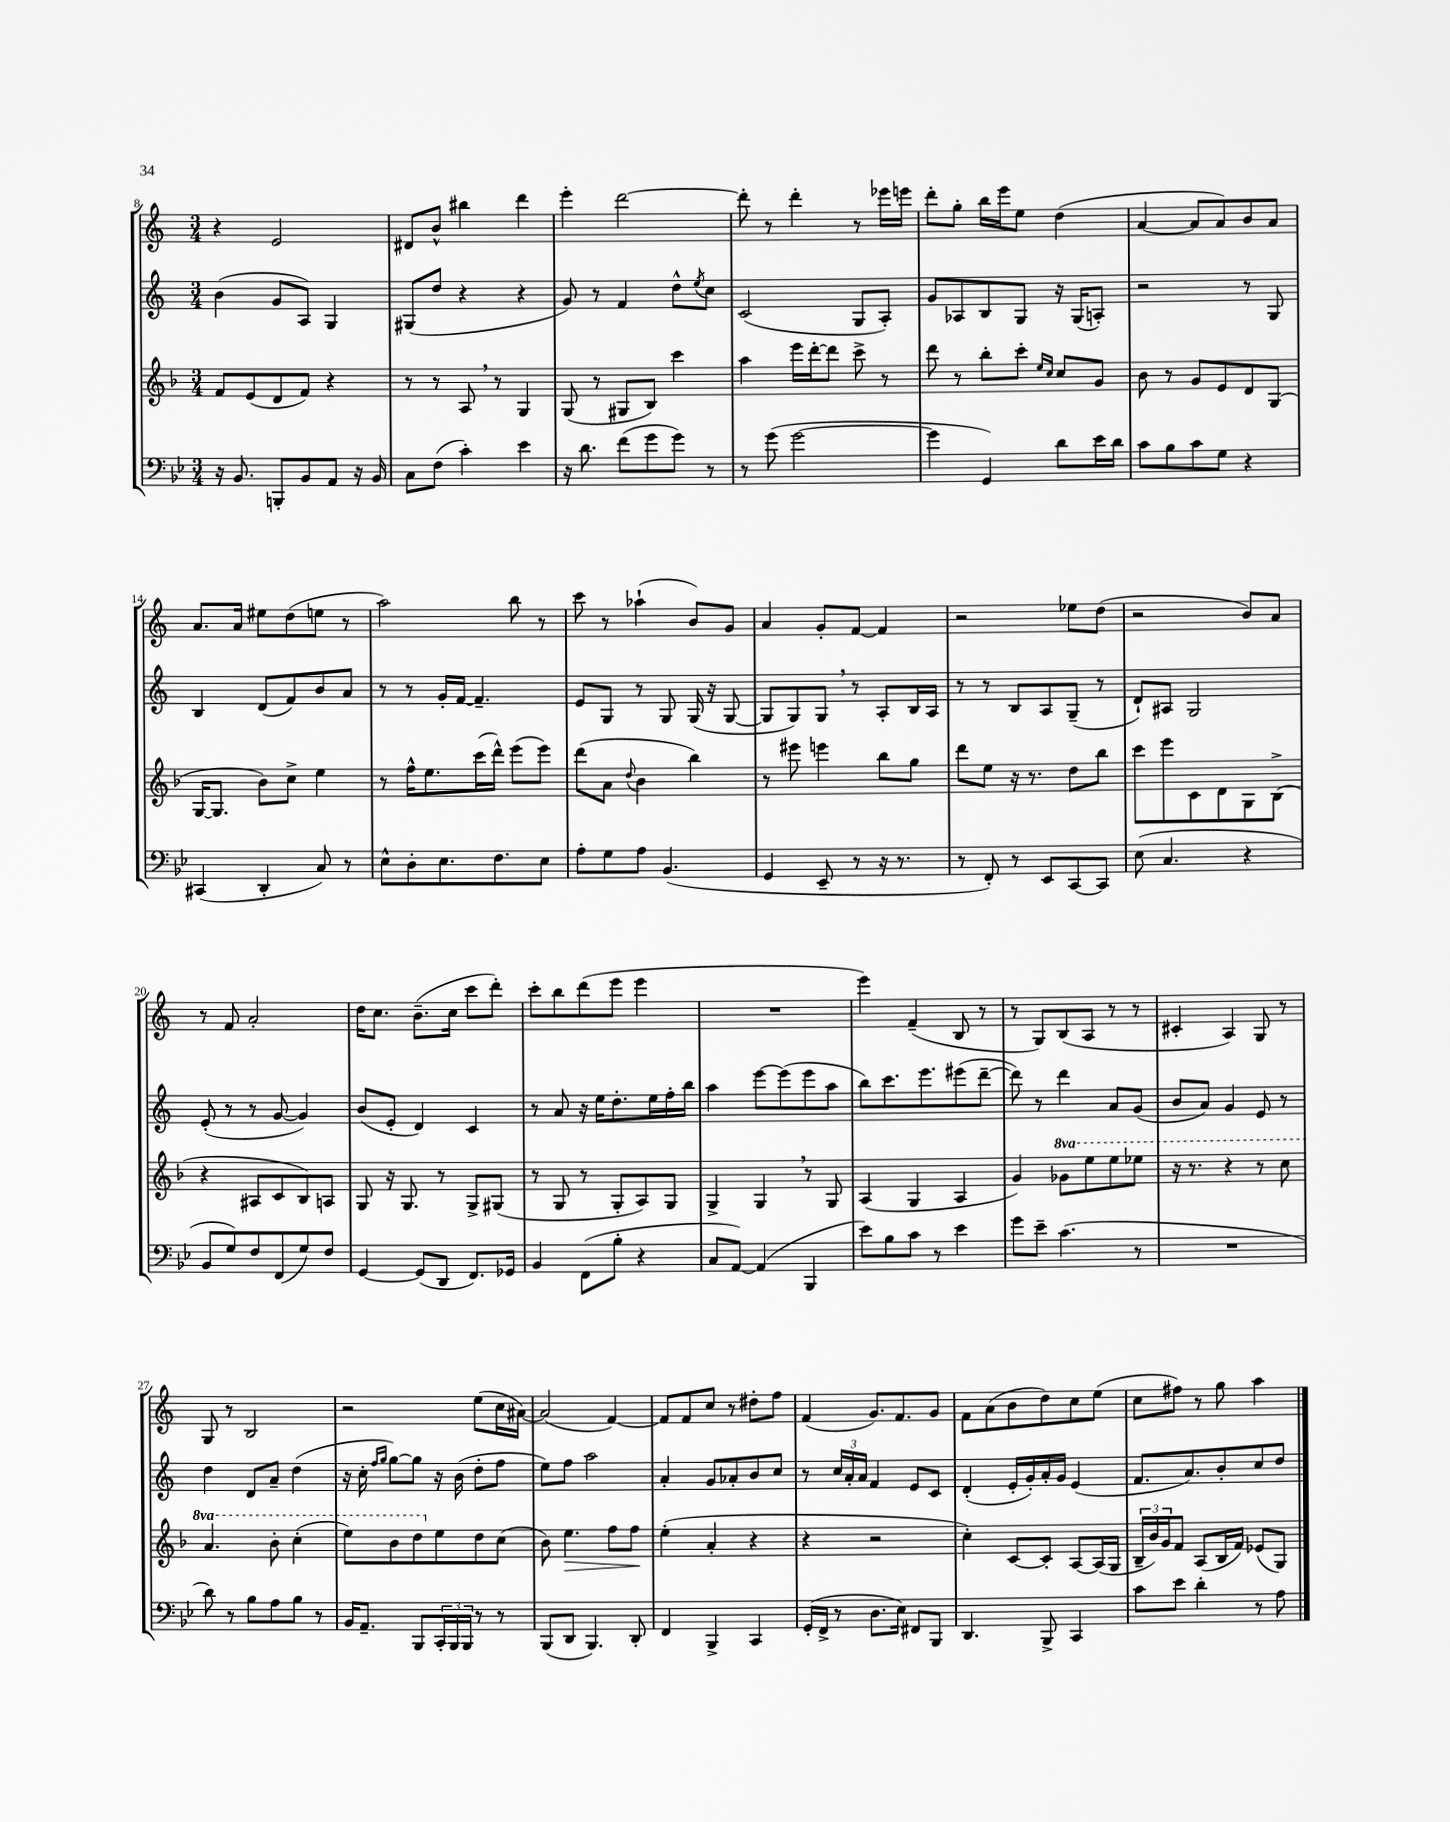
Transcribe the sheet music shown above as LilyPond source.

<<
\new StaffGroup <<
\new Staff = "s0" {
    \clef treble \key c \major \numericTimeSignature \time 3/4
    r4 e'2 |
    dis'8 b'8-^ bis''4 d'''4 |
    e'''4-. d'''2~ |
    d'''8-. r8 d'''4-. r8 ees'''16 e'''16 |
    d'''8-. g''8-. b''16 e'''16 e''8 d''4( |
    a'4~ a'8 a'8) b'8 a'8 |
    a'8. a'16 eis''8 d''8( e''8 r8 |
    a''2) b''8 r8 |
    c'''8 r8 aes''4-!( b'8) g'8 |
    a'4 g'8-. f'8~ f'4 |
    r2 ees''8 d''8( |
    r2 b'8) a'8 |
    r8 f'8 a'2-. |
    d''16 c''8. b'8.--( c''16 c'''8 d'''8-.) |
    c'''8-. b''8 d'''8( e'''8 e'''4 |
    R2. |
    e'''4) f'4--( b8 r8 |
    r8 g8) b8( a8 r8 r8 |
    cis'4-. a4) g8 r8 |
    g8 r8 b2 |
    r2 e''8( c''16 ais'16~) |
    ais'2( f'4~) |
    f'8 f'8 c''8 r8 dis''8-. f''8 |
    f'4( g'8.) f'8. g'8 |
    f'8 a'8( b'8 d''8) c''8 e''8( |
    c''8 fis''8) r8 g''8 a''4 \bar "|." |
}
\new Staff = "s1" {
    \clef treble \key c \major \numericTimeSignature \time 3/4
    b'4( g'8 a8) g4 |
    gis8( d''8 r4 r4 |
    g'8) r8 f'4 d''8-^ \acciaccatura { e''8 } c''8 |
    c'2( g8 a8-.) |
    g'8 aes8 b8 g8 r16 g16( a8-.) |
    r2 r8 g8 |
    b4 d'8( f'8) b'8 a'8 |
    r8 r8 g'16-. f'16~ f'4.-- |
    e'8 g8 r8 g8 g16( r16 g8~ |
    g8 g8) g8 \breathe r8 a8-. b16 a16 |
    r8 r8 b8 a8 g8--( r8 |
    d'8-!) ais8 g2 |
    e'8-.( r8 r8 g'8~ g'4) |
    b'8( e'8-. d'4) c'4 |
    r8 a'8 r16 e''16 d''8.-. e''16 f''16-. b''16 |
    a''4 e'''8~ e'''8( e'''8 a''8 |
    b''8) c'''8. e'''8. eis'''8( d'''8~-- |
    d'''8) r8 d'''4 a'8 g'8( |
    b'8 a'8) g'4 e'8 r8 |
    d''4 d'8 a'8-- d''4( |
    r16 c''16-. \grace { f''16 g''16 } g''8~) g''8 r16 b'16( d''8-. f''8 |
    e''8) f''8 a''2 |
    a'4-. g'8 aes'8-. b'8 c''8 |
    r8 \tuplet 3/2 { c''16 a'16-. a'16 } f'4 e'8 c'8 |
    d'4-.( e'16-. g'16-.) a'16-. g'16 e'4( |
    f'8. a'8.) b'8-. c''8 d''8 \bar "|." |
}
\new Staff = "s2" {
    \clef treble \key f \major \numericTimeSignature \time 3/4 \set Staff.ottavationMarkups = #ottavation-simple-ordinals
    f'8 e'8( d'8 f'8) r4 |
    r8 r8 a8 \breathe r8 g4 |
    g8( r8 gis8 bes8) c'''4 |
    a''4 e'''16 d'''16~-. d'''8 c'''8-> r8 |
    d'''8 r8 bes''8-. c'''8-. \grace { e''16 c''16 } c''8 g'8 |
    bes'8 r8 g'8 e'8 d'8 g8( |
    g16~ g8. bes'8) c''8-> e''4 |
    r8 f''16-^ e''8. c'''16( d'''16-^) e'''8( e'''8) |
    d'''8( a'8 \appoggiatura { d''8 } bes'4 bes''4) |
    r8 eis'''8 e'''4 bes''8 g''8 |
    d'''8 e''8 r16 r8. d''8 bes''8 |
    c'''8 e'''8 c'8 d'8 g8 bes8->( |
    r4 ais8 c'8 bes8) a8 |
    g8 r16 g8. r8 g8-> gis8( |
    r8 g8 r8 g8-. a8) g8 |
    g4-> g4 \breathe r8 g8 |
    a4( g4 a4 |
    g'4) \ottava #1 ges''8 e'''8 e'''8 ees'''8 |
    r16 r8. r4 r8 c'''8 |
    a''4. bes''8-. c'''4-.( |
    e'''8) bes''8 d'''8 \ottava #0 e''8 d''8 c''8( |
    bes'8) e''4.\> f''8 f''8\! |
    e''4-.( a'4-. r4 |
    r4 r2 |
    c''4-.) c'8~ c'8-. a8~ a16( g16 |
    \tuplet 3/2 { bes16-- bes'16) g'16 } f'8 a8( bes16 f'16) ees'8( g8) \bar "|." |
}
\new Staff = "s3" {
    \clef bass \key bes \major \numericTimeSignature \time 3/4
    r16 bes,8. b,,8-. bes,8 a,8 r16 bes,16 |
    c8 f8( c'4-.) ees'4 |
    r16 d'8. f'8( g'8 g'8) r8 |
    r8 g'8( g'2~ |
    g'4 g,4) d'8 ees'16 d'16 |
    c'8 bes8 c'8 g8 r4 |
    cis,4( d,4-. c8) r8 |
    ees8-^ d8-. ees8. f8. ees8 |
    a8-. g8 a8 bes,4.( |
    g,4 ees,8-- r8 r16 r8. |
    r8 f,8-.) r8 ees,8 c,8~ c,8 |
    ees8( c4. r4 |
    bes,8 g8) f8 f,8( g8) f8 |
    g,4~ g,8( d,8 f,8.) ges,16 |
    bes,4 f,8( bes8-. r4 |
    c8 a,8~) a,4( bes,,4 |
    ees'8) bes8 c'8 r8 ees'4 |
    g'8 ees'8-- c'4.( r8 |
    R2. |
    d'8) r8 bes8 a8 bes8 r8 |
    bes,16 a,8.-- bes,,8 \tuplet 3/2 { c,16-. bes,,16 bes,,16 } r8 r8 |
    bes,,8( d,8 bes,,4.) d,8-. |
    f,4 bes,,4-> c,4 |
    g,16-.( f,16-> r8 d8. ees16) fis,8 bes,,8 |
    d,4. bes,,8-> c,4 |
    c'8 ees'8 d'4-. r8 a8 \bar "|." |
}
>>
>>
\layout { \context { \Score currentBarNumber = #8 } }
